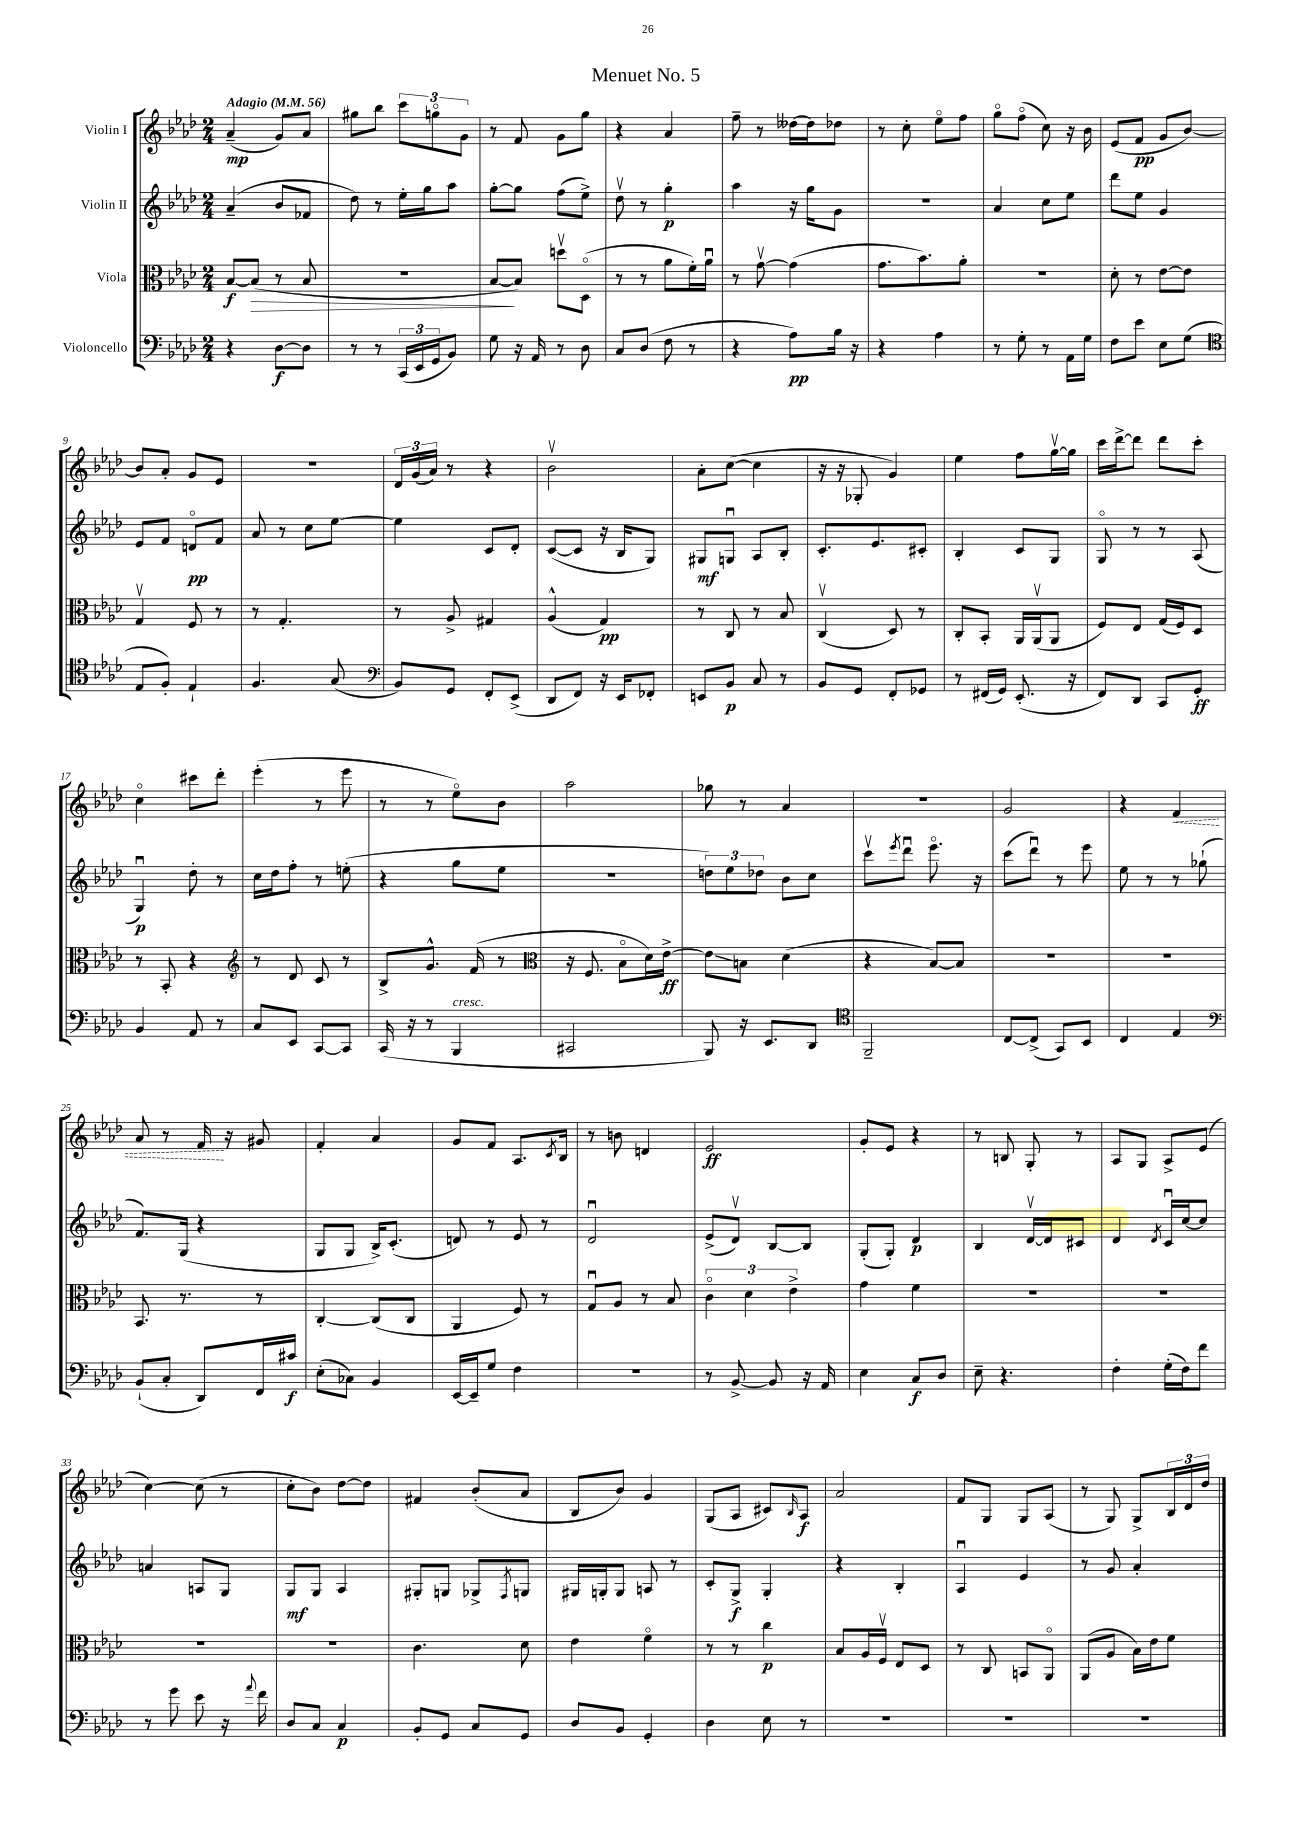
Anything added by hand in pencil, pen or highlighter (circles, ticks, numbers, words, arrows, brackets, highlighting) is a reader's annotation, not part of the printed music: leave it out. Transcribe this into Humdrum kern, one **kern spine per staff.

**kern	**kern	**kern	**kern
*staff4	*staff3	*staff2	*staff1
*clefF4	*clefC3	*clefG2	*clefG2
*k[b-e-a-d-]	*k[b-e-a-d-]	*k[b-e-a-d-]	*k[b-e-a-d-]
*M2/4	*M2/4	*M2/4	*M2/4
*MM56	*MM56	*MM56	*MM56
4r	[8B-/L	(4a-~/	(4a-~/
.	(8B-/]J	.	.
[8D-\L	8r	8b-/L	8g/L)
8D-\]J	8B-/	8f-/J	8a-/J
=	=	=	=
8r	2r	8dd-\)	8gg#\L
8r	.	8r	8bb-\J
(24CC/LL	.	16ee-'\LL	12ccc\L
24EE-/	.	.	.
.	.	16gg\J	.
24GG/J	.	.	12ggo\
8BB-/J)	.	8aa-\J	.
.	.	.	12g\J
=	=	=	=
8G\	[8B-/L	[8gg'\L	8r
16r	8B-/]J)	8gg\]J	8f/
16AA-/	.	.	.
8r	8ddv\L	(8ff\L	8g\L
8D-\	(8D-o\J	8ee-^\J)	8gg\J
=	=	=	=
8C/L	8r	8dd-v\	4r
(8D-/J	8r	8r	.
8F\	8a-\L	4gg'\	4a-/
8r	16f'\L)	.	.
.	16a-u\JJ	.	.
=	=	=	=
4r	8r	4aa-\	8ff~\
.	[8gv\	.	8r
8A-\L)	(4g\]	16r	[16dd--\LL
.	.	16gg\LK	16dd--\]J
16B-\Jk	.	8g\J	8dd-\J
16r	.	.	.
=	=	=	=
4r	8.g\L	2r	8r
.	.	.	8cc'\
.	8.b-\)	.	.
4A-\	.	.	8ee-o\L
.	8a-'\J	.	8ff\J
=	=	=	=
8r	2r	4a-/	8ggo\L
8G'\	.	.	(8ffo\J
8r	.	8cc\L	8cc\)
16AA-\LL	.	8ee-\J	16r
16G\JJ	.	.	16b-\
=	=	=	=
8F\L	8d-'\	8ddd-\L	(8e-/L
8e-\J	8r	8ee-\J	8f/J
8E-\L	[8e-\L	4g/	8g/L
(8G\J	8e-\]J	.	[8b-/J)
=	=	=	=
*clefC4	*	*	*
8E-/L	4Gv/	8e-/L	8b-/]L
8F'/J)	.	8f/J	8a-'/J
4E-`/	8F/	8do/L	8g/L
.	8r	8f/J	8e-/J
=	=	=	=
4.F/	8r	8a-/	2r
.	4.G'/	8r	.
.	.	8cc\L	.
(8G/	.	[8ee-\J	.
=	=	=	=
*clefF4	*	*	*
8BB-/L)	8r	4ee-\]	24d-/LL
.	.	.	(24g/
.	.	.	24a-/JJ)
8GG/J	8A-^/	.	8r
8FF'/L	4G#/	8c/L	4r
(8EE-^/J	.	8d-'/J	.
=	=	=	=
8DD-/L	(4A-^^/	([8c/L	2b-v\
8FF/J)	.	8c/]J	.
16r	4G/)	16r	.
16EE-/LK	.	16B-/LK	.
8FF-'/J	.	8G/J)	.
=	=	=	=
8EE/L	8r	8G#/L	8a-'\L
8BB-/J	8C/	8Gu/J	([8cc\J
8C/	8r	8A-/L	4cc\]
8r	8B-/	8B-'/J	.
=	=	=	=
8BB-/L	(4Cv/	8.c'/L	16r
.	.	.	16r
8GG/J	.	.	8G-'/
.	.	8.e-/	.
8FF'/L	8D-/)	.	4g/)
8GG-/J	8r	8c#'/J	.
=	=	=	=
8r	8C'/L	4B-'/	4ee-\
(16FF#/LL	8BB-'/J	.	.
16GG/JJ)	.	.	.
(8.EE-'/	16AA-/LL	8c/L	8ff\L
.	(16AA-v/J	.	.
.	8AA-/J	8G/J	[16ggv\L
16r	.	.	16gg\]JJ
=	=	=	=
8FF/L)	8F/L)	8Go/	16ccc\LL
.	.	.	[16ddd-^\J
8DD-/J	8E-/J	8r	8ddd-\]J
8CC/L	(16G/LL	8r	8ddd-\L
.	16F/J)	.	.
8GG'/J	8D-/J	(8A-/	8ccc'\J
=	=	=	=
4BB-/	8r	4Gu/)	4cco\
.	8BB-'/	.	.
8AA-/	4r	8dd-'\	8ccc#\L
8r	.	8r	8ddd-'\J
=	=	=	=
*	*clefG2	*	*
8C/L	8r	16cc\LL	(4eee-'\
.	.	16dd-\J	.
8EE-/J	8d-/	8ff'\J	.
[8CC/L	8c/	8r	8r
8CC/]J	8r	(8ee'\	8eee-\
=	=	=	=
(16CC/	8B-^/L	4r	8r
16r	.	.	.
8r	8.g^^/J	.	8r
4BBB-/	.	8gg\L	8ee-o\L)
.	(16f/	.	.
.	8r	8ee-\J	8b-\J
=	=	=	=
*	*clefC3	*	*
2CC#/	16r	2r	2aa-\
.	8.F/	.	.
.	8B-o\L	.	.
.	16d-\L)	.	.
.	[16e-^\JJ	.	.
=	=	=	=
8BBB-/)	8e-\]L	12dd\L)	8gg-\
.	.	12ee-\	.
16r	8B\J	.	8r
.	.	12dd-\J	.
8.EE-/L	.	.	.
.	(4d-\	8b-\L	4a-/
8DD-/J	.	8cc\J	.
=	=	=	=
*clefC4	*	*	*
2FF~/	4r	8cccv\L	2r
.	.	8qeee-/	.
.	.	8ddd-u\J	.
.	[8B-/L)	8.eee-o\	.
.	8B-/]J	.	.
.	.	16r	.
=	=	=	=
[8C/L	2r	(8ccc\L	2g/
(8C^/]J	.	8ddd-u\J)	.
8GG/L)	.	8r	.
8BB-/J	.	8eee-\	.
=	=	=	=
4C/	2r	8ee-\	4r
.	.	8r	.
4E-/	.	8r	4f/
.	.	(8gg-`\	.
=	=	=	=
*clefF4	*	*	*
(8BB-`/L	8.BB-/	8.f/L)	8a-/
8C'/J	.	.	8r
.	8.r	(16G/Jk	.
8DD-/L)	.	4r	16f/
.	.	.	16r
16FF/L	8r	.	8g#/
16c#/JJ	.	.	.
=	=	=	=
(8E-'\L	[4C'/	8G/L	4f'/
8C-\J)	.	8G/J	.
4BB-/	(8C/]L	16B-^/LK)	4a-/
.	.	(8.c'/J	.
.	8C/J	.	.
=	=	=	=
[16EE-/LL	4AA-/	8d/)	8g/L
16EE-~/]J	.	.	.
8G/J	.	8r	8f/J
4F\	8F/)	8e-/	8.A-/L
.	8r	8r	.
.	.	.	8qc/
.	.	.	16B-/Jk
=	=	=	=
2r	8Gu/L	2d-u/	8r
.	8A-/J	.	8b\
.	8r	.	4d/
.	8B-/	.	.
=	=	=	=
8r	6co\	(8e-^/L	2e-/
[8BB-^/	.	8d-v/J)	.
.	6d-\	.	.
8BB-/]	.	[8B-/L	.
.	6e-^\	.	.
16r	.	8B-/]J	.
16AA-/	.	.	.
=	=	=	=
4E-\	4g\	(8G'/L	8g'/L
.	.	8G'/J)	8e-/J
8C/L	4f\	4d-/	4r
8D-/J	.	.	.
=	=	=	=
8E-~\	2r	4B-/	8r
4.r	.	.	8B/
.	.	[16d-v/LL	8G'/
.	.	16d-/]J	.
.	.	8c#/J	8r
=	=	=	=
4F'\	2r	4d-/	8A-/L
.	.	.	8G/J
.	.	8qd-/	.
(16G'\LL	.	16cu/LL	8A-^/L
16F\J)	.	[16cc/J	.
8f\J	.	8cc/]J	(8e-/J
=	=	=	=
8r	2r	4a/	[4cc\)
8g\	.	.	.
8e-\	.	8A/L	(8cc\]
16r	.	8G/J	8r
8qqa-/	.	.	.
16f\	.	.	.
=	=	=	=
8D-/L	2r	8G/L	8cc'\L
8C/J	.	8G/J	8b-\J)
4C/	.	4A-/	[8dd-\L
.	.	.	8dd-\]J
=	=	=	=
8BB-'/L	4.c\	8G#'/L	4f#/
8GG/J	.	8G/J	.
8C/L	.	8G-^/L	(8b-'/L
.	.	8qF/	.
8GG/J	8d-\	8G/J	8a-/J
=	=	=	=
8D-/L	4e-\	16G#/LL	8B-/L
.	.	16G'/J	.
8BB-/J	.	8G/J	8b-/J)
4GG'/	4fo\	8A/	4g/
.	.	8r	.
=	=	=	=
4D-\	8r	8c'/L	(8G/L
.	8r	8G^/J	8A-/J
8E-\	4cc\	4G'/	8c#/L)
.	.	.	16qqB-/
8r	.	.	8A-/J
=	=	=	=
2r	8B-/L	4r	2a-/
.	16A-/L	.	.
.	16Fv/JJ	.	.
.	8E-/L	4B-'/	.
.	8D-/J	.	.
=	=	=	=
2r	8r	4A-u/	8f/L
.	8C/	.	8G/J
.	8BB/L	4e-/	8G/L
.	8AA-o/J	.	(8A-/J
=	=	=	=
2r	(8AA-/L	8r	8r
.	8A-/J	8g/	8G/)
.	16B-\LL)	4a-'/	8G^/L
.	16e-\J	.	.
.	8f\J	.	24B-/L
.	.	.	24d-/
.	.	.	24dd-/JJ
==	==	==	==
*-	*-	*-	*-
